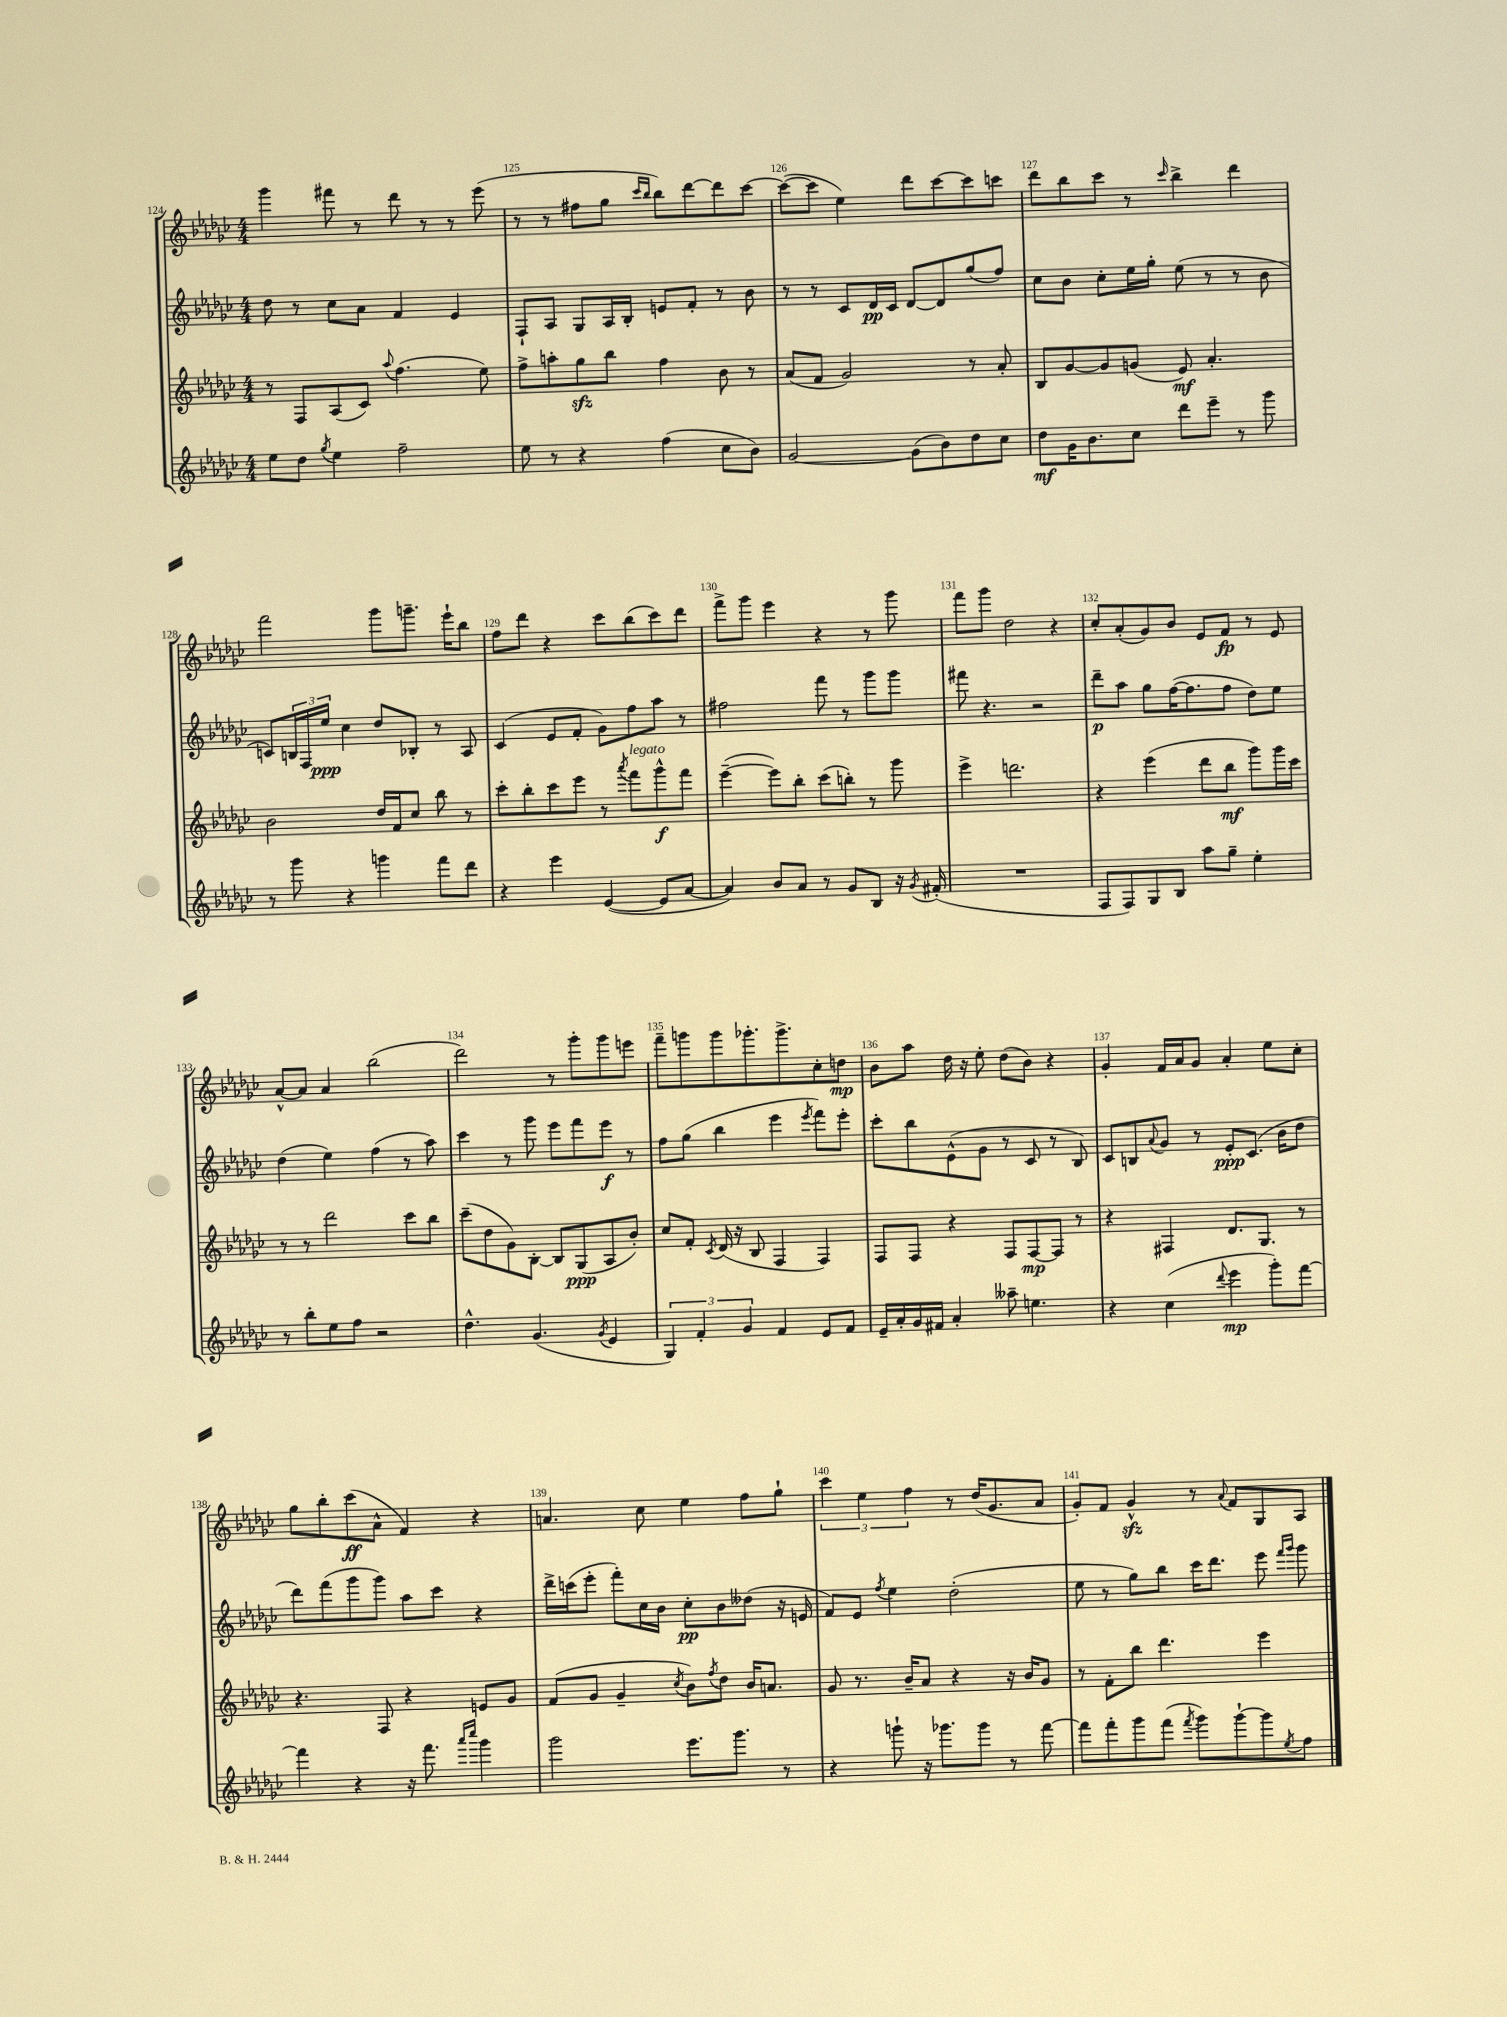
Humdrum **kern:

**kern	**kern	**kern	**kern
*staff4	*staff3	*staff2	*staff1
*clefG2	*clefG2	*clefG2	*clefG2
*k[b-e-a-d-g-c-]	*k[b-e-a-d-g-c-]	*k[b-e-a-d-g-c-]	*k[b-e-a-d-g-c-]
*M4/4	*M4/4	*M4/4	*M4/4
8ee-	8r	8dd-	4ggg-
8dd-	8F	8r	.
8qgg-	.	.	.
4ee-	(8A-	8cc-	8fff#
.	8c-)	8a-	8r
.	8qqaa-	.	.
2ff~	(4.ff	4f	8ddd-
.	.	.	8r
.	.	4e-	8r
.	8ee-)	.	(8eee-
=	=	=	=
8ee-	8ff^	8F`	8r
8r	8aa'	8A-	8r
4r	8gg-	8G-	8ff#
.	8bb-	16A-	8gg-
.	.	16B-'	.
.	.	.	16qqccc-
.	.	.	16qqbb-
(4ff	4ff	8e	8bb-)
.	.	8f'	[8ddd-
8cc-	8b-	8r	8ddd-]
8b-)	8r	8b-	[8ccc-
=	=	=	=
[2g-	(8a-	8r	(8ccc-_
.	8f	8r	8ccc-]
.	2g-)	8c-	4ee-)
.	.	16d-	.
.	.	16c-	.
(8g-]	.	[8d-	8ddd-
8b-)	.	8d-]	[8ccc-
8dd-	8r	(8gg-	8ccc-]
8cc-	8a-'	8ff)	8ccc
=	=	=	=
8dd-	8B-	8cc-	8ddd-
16g-	[8g-	8b-	8bb-
8.b-	.	.	.
.	8g-]	8cc-'	8ccc-
8cc-	(8g	16ee-	8r
.	.	16gg-'	.
.	.	.	16qqccc-
8ddd-	8e-)	(8ee-	4bb-^
8eee-~	4.a-'	8r	.
8r	.	8r	4ddd-
8ggg-	.	8b-	.
=	=	=	=
8r	2b-	8c)	2fff
8ggg-	.	24B	.
.	.	24F	.
.	.	24ee-	.
4r	.	4cc-	.
4ggg	16dd-	8dd-	8ggg-
.	16f	.	.
.	8cc-	8B-'	8.ggg~
8fff	8bb-	8r	.
.	.	.	16eee-`
8ddd-	8r	8A-	8bb-
=	=	=	=
4r	8ccc-'	(4c-	8ff
.	8bb-'	.	8ddd-
4eee-	8ccc-	8e-	4r
.	8eee-	8f'	.
([4e-	8r	8g-)	8ccc-
.	8qaaa-	.	.
.	8fff	8ff	(8bb-
8e-]	8ggg-^^	8aa-	8ccc-)
[8a-	8fff	8r	8ddd-
=	=	=	=
4a-])	([4eee-~	2ff#	8fff^
.	.	.	8ggg-
8b-	8eee-])	.	4eee-
8a-	8bb-'	.	.
8r	(8ccc-	8fff	4r
8g-	8bb')	8r	.
8B-	8r	8ggg-	8r
16r	8ggg-	8ggg-	8ggg-
8qg-	.	.	.
(16f#'	.	.	.
=	=	=	=
1r	4eee-^	8fff#	8fff
.	.	4.r	8ggg-
.	2.ddd	.	2dd-
.	.	2r	.
.	.	.	4r
=	=	=	=
8F	4r	8ddd-~	8cc-'
8F)	.	8aa-	(8a-'
8G-	(4eee-	8gg-	8g-)
8B-	.	([16ff	8b-
.	.	8.ff]	.
8aa-	8ddd-	.	8e-
8gg-~	8bb-	8ff	8f
4ee-'	8ggg-)	8dd-)	8r
.	16ggg-	8ee-	8e-
.	16ccc-	.	.
=	=	=	=
8r	8r	(4dd-	[8a-^^
8bb-'	8r	.	8a-]
8ee-	2ddd-	4ee-)	4a-
8ff	.	.	.
2r	.	(4ff	(2bb-
.	8ccc-	8r	.
.	8bb-	8aa-)	.
=	=	=	=
4.dd-^^	(8ccc-~	4ccc-	2ddd-)
.	8dd-	.	.
.	8g-)	8r	.
(4.g-	[8B-'	8ggg-	.
.	8B-]	8eee-	8r
.	(8G-	8fff	8ggg-'
8qg-	.	.	.
4e-	8A-	8eee-	8ggg-
.	8b-')	8r	8eee
=	=	=	=
6G-)	8cc-	8ff	8fff~
.	8f'	(8gg-	8ggg
6f'	.	.	.
.	8qc-	.	.
.	(16d-	4bb-	8ggg
.	16r	.	.
6g-	.	.	.
.	8B-	.	8.ggg-'
4f	4F	4eee-	.
.	.	.	8.ggg-^
.	.	8qeee-	.
8e-	4F)	8fff)	8cc-'
8f	.	8eee-'	8dd
=	=	=	=
16e-~	8F	8ccc-'	8b-
16a-'	.	.	.
16g-	8F	8bb-	8aa-
16f#	.	.	.
4a-'	4r	(8e-^^	16dd-
.	.	.	16r
.	.	8g-	8ee-'
8aa--~	8F	8r	(8dd-
4.ee	[8F	8c-	8b-)
.	8F]	8r	4r
.	8r	8B-)	.
=	=	=	=
4r	4r	8c-	4g-'
.	.	8B	.
.	.	8qqa-	.
(4cc-	4F#	8g-	16f
.	.	.	16a-
.	.	8r	8g-
8qqddd-	.	.	.
4eee-	8.d-	8e-'	4a-'
.	.	(8.c-	.
.	8.G-	.	.
8ggg-')	.	.	8ee-
.	.	16b-	.
[8fff	8r	8dd-	8cc-'
=	=	=	=
4fff]	4.r	8ddd-)	8gg-
.	.	(8fff	8bb-'
4r	.	8ggg-	(8ccc-
.	8F	8ggg-)	8a-^^
16r	4r	8aa-	4f)
8.fff	.	.	.
.	.	8ccc-	.
16qqaaa-	.	.	.
16qqcccc-	.	.	.
4ggg-	8e	4r	4r
.	8g-	.	.
=	=	=	=
2ggg-	(8f	16ddd-^	4.a
.	.	(16ccc	.
.	8g-	8eee-'	.
.	4g-~	8fff')	.
.	.	16cc-	8cc-
.	.	16b-	.
.	8qcc-	.	.
8.eee-	8b-)	8cc-'	4ee-
.	8qff	.	.
.	8dd-	8b-	.
8.ggg-	.	.	.
.	16b-	(8dd--	8ff
.	8.a	.	.
8r	.	16r	8gg-`
.	.	16e	.
=	=	=	=
4r	8g-	8f)	6ccc-
.	8.r	8e-	.
.	.	.	6ee-
.	.	8qff	.
8ggg`	.	4ee-	.
.	16b-~	.	.
.	.	.	6ff
16r	8a-	.	.
8.ggg-	.	.	.
.	4r	(2dd-'	8r
8ggg-	.	.	(16dd-
.	.	.	8.g-
8r	16r	.	.
.	16b-	.	.
[8fff	8g-	.	8a-
=	=	=	=
8fff]	8r	8ee-	8g-')
8fff'	8f'	8r	8f
8ggg-	8bb-	8gg-)	4g-^^
(8fff	4.ddd-	8bb-	.
8qfff	.	.	.
8ggg-)	.	16ccc-	8r
.	.	8.ddd-	.
.	.	.	8qqa-
[8ggg-`	.	.	8f
8ggg-]	4eee-	8eee-	8G-
.	.	16qqfff	.
8qee-	.	16qqggg-	.
8ff	.	8ggg-	8A-
==	==	==	==
*-	*-	*-	*-
